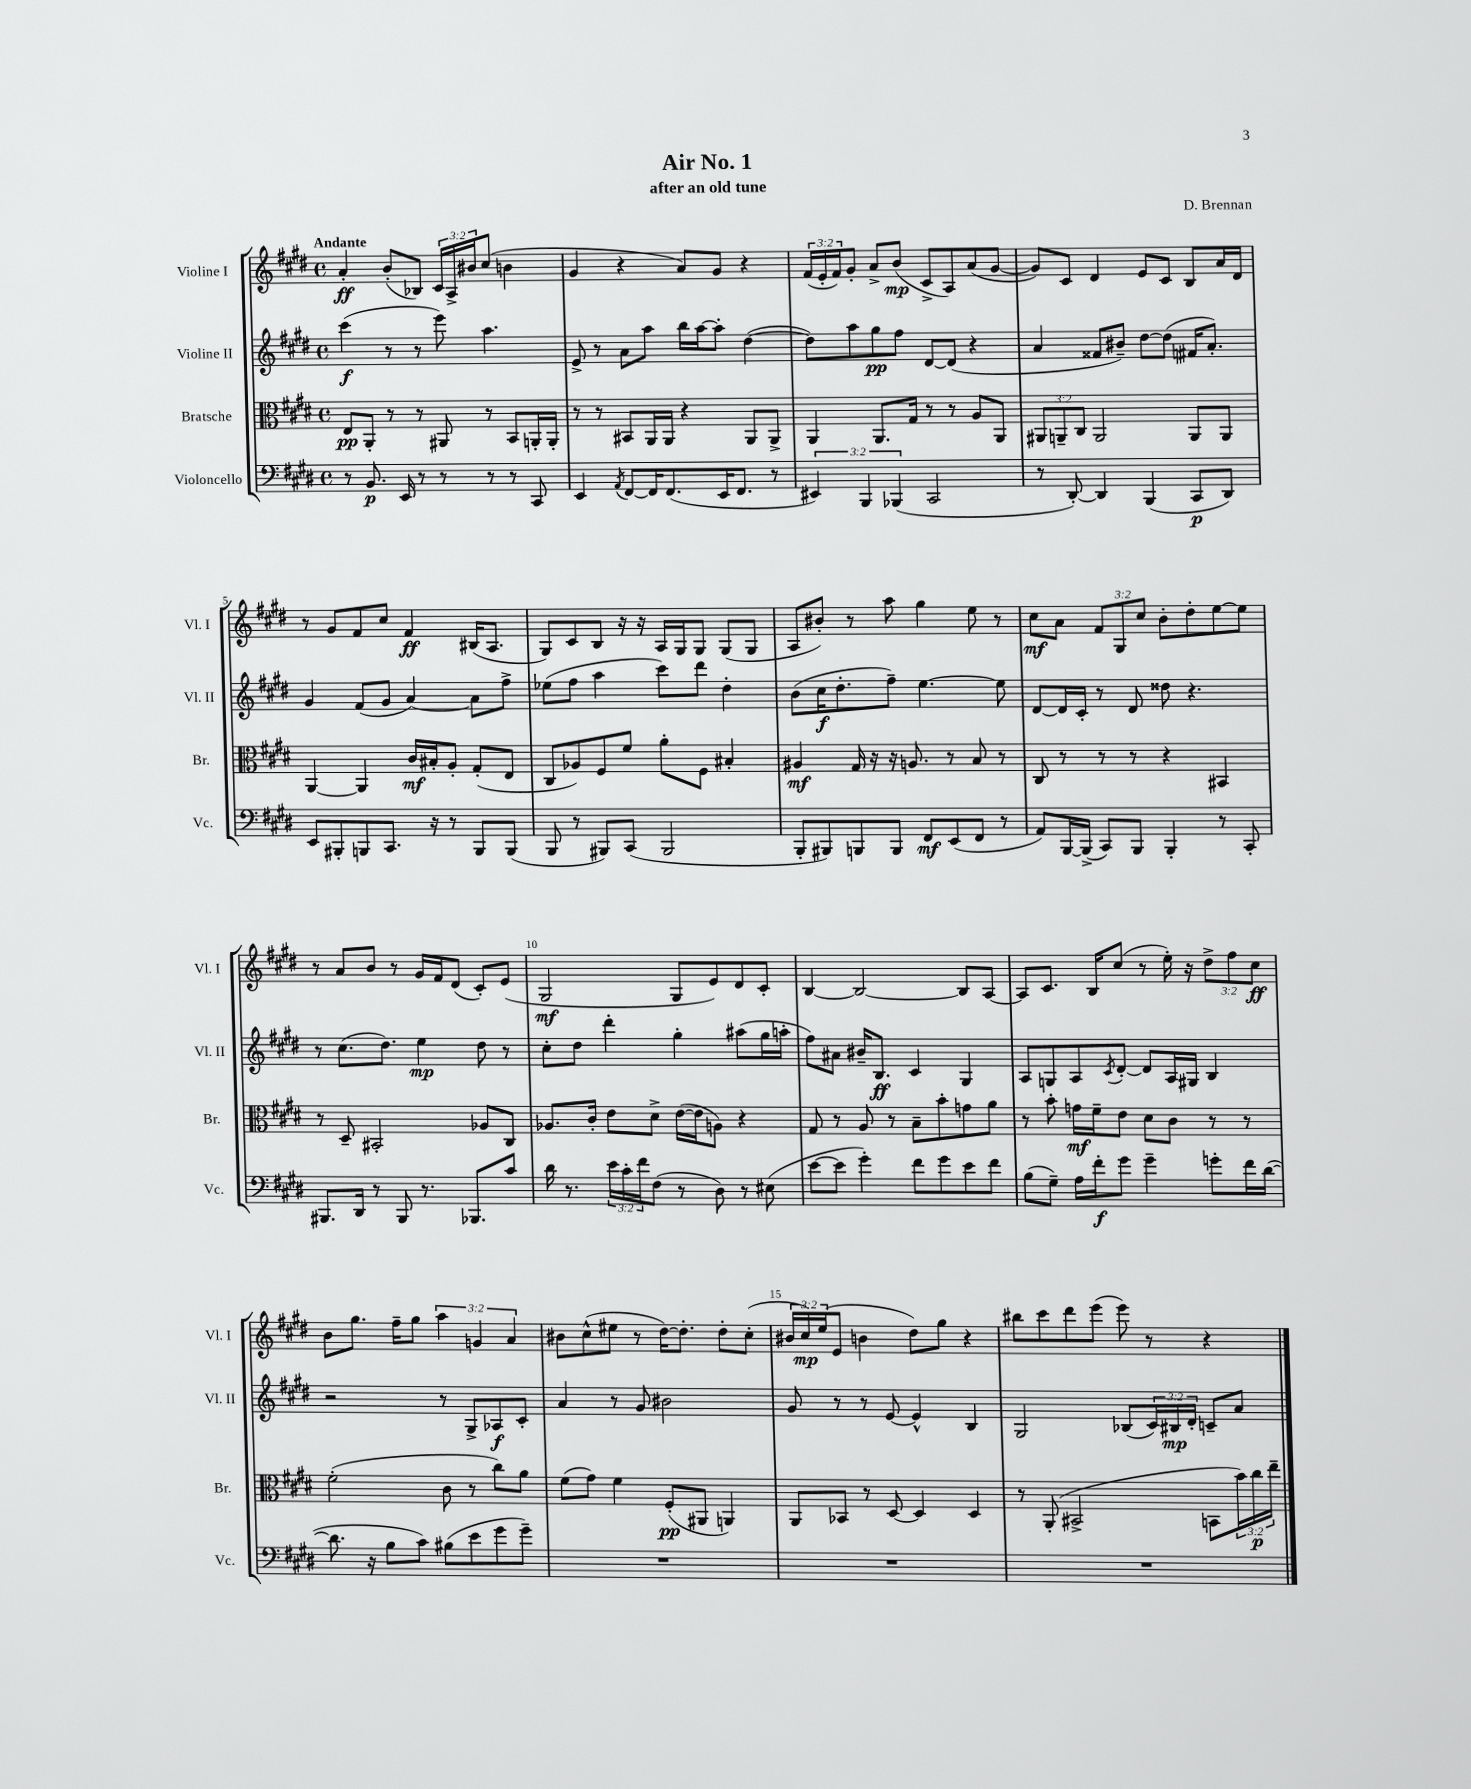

**kern	**kern	**kern	**kern
*staff4	*staff3	*staff2	*staff1
*clefF4	*clefC3	*clefG2	*clefG2
*k[f#c#g#d#]	*k[f#c#g#d#]	*k[f#c#g#d#]	*k[f#c#g#d#]
*M4/4	*M4/4	*M4/4	*M4/4
*met(c)	*met(c)	*met(c)	*met(c)
8r	8E/L	(4ccc#\	4a'/
8.BB/	8AA'/J	.	.
.	8r	8r	(8b'/L
16EE/	.	.	.
8r	8r	8r	8B-/J)
8r	8AA#/	8eee\)	24c#/LL
.	.	.	24A^/
.	.	.	24b#/J
8r	8r	4.aa\	(8cc#/J
8r	8BB/L	.	4b\
8CC#/	16AA'/L	.	.
.	16AA'/JJ	.	.
=	=	=	=
4EE/	8r	8e^/	4g#/
.	8r	8r	.
8qAA/	.	.	.
[8FF#/L	8BB#/L	8a\L	4r
16FF#/]K	16AA/L	8aa\J	.
(8.FF#/	16AA/JJ	.	.
.	4r	16bb\LL	8a/L)
.	.	[16aa\J	.
16EE/K	.	8aa'\]J	8g#/J
8.FF#/J	.	.	.
.	8AA/L	([4dd#\	4r
8r	8AA^/J	.	.
=	=	=	=
6EE#/)	4AA/	8dd#\]L)	(24f#/LL
.	.	.	24e'/
.	.	.	24f#/J)
.	.	8aa\	8g#'/J
6BBB/	.	.	.
.	8.AA/L	8gg#\	8a^/L
(6BBB-/	.	.	.
.	.	8ff#\J	(8b/J
.	16G#/Jk	.	.
2CC#/	8r	[8d#/L	8c#^/L
.	8r	(8d#/]J	8A/)
.	8A/L	4r	(8a/
.	8AA/J	.	[8g#/J
=	=	=	=
8r	12AA#/L	4a/	8g#/]L)
.	12AA~/	.	.
[8DD#'/)	.	.	8c#/J
.	12C#/J	.	.
4DD#/]	2AA/	8f##/L	4d#/
.	.	8b#~/J)	.
(4BBB/	.	[8dd#\L	8e/L
.	.	(8dd#\]J	8c#/J
8CC#/L	8AA/L	16f#/LK	8B/L
.	.	8.a'/J)	.
8DD#/J)	8AA/J	.	16a/L
.	.	.	16d#/JJ
=	=	=	=
8EE/L	[4AA/	4g#/	8r
8BBB#'/	.	.	8g#/L
8BBB/	4AA/]	(8f#/L	8f#/
8.CC#/J	.	8g#/J	8cc#/J
.	16c#/LL	[4a/)	4f#/
16r	16B#'/J	.	.
8r	8A'/J	.	.
8BBB/L	(8G#'/L	8a\]L	(16B#/LK
.	.	.	8.A/J
(8BBB/J	8E/J	8ff#^\J	.
=	=	=	=
8BBB/	8C#/L	(8ee-\L	8G#/L)
8r	8A-/)	8ff#\J	8c#/
8BBB#/L)	8F#/	4aa\	8B/J
(8CC#/J	8f#/J	.	16r
.	.	.	16r
2BBB#/	8a'\L	8ccc#\L)	16A/LL
.	.	.	16G#/J
.	8F#\J	8ddd#\J	8G#/J
.	4B#'/	4dd#'\	(8G#/L
.	.	.	8G#/J
=	=	=	=
8BBB'/L	4A#/	(8b\L	8A/L
8BBB#/)	.	16cc#\K	8b#'/J)
.	.	8.dd#'\	.
8BBB/	16G#/	.	8r
.	16r	.	.
8BBB/J	16r	8ff#~\J)	8aa\
.	8.A/	.	.
8FF#/L	.	[4.ee\	4gg#\
(8EE/	8r	.	.
8FF#/J	8B/	.	8ee\
8r	8r	8ee\]	8r
=	=	=	=
8AA/L)	8C#/	[8d#/L	8cc#\L
[16BBB/L	8r	16d#/]L	8a\J
(16BBB^/]JJ	.	16c#'/JJ	.
8CC#/L)	8r	8r	12f#/L
.	.	.	12G#/
8BBB/J	8r	8d#/	.
.	.	.	12cc#/J
4BBB'/	4r	8dd##\	8b'\L
.	.	4.r	8dd#'\
8r	4BB#/	.	[8ee\
8CC#'/	.	.	8ee\]J
=	=	=	=
8.BBB#/L	8r	8r	8r
.	8D#~/	(8.cc#\L	8a/L
16DD#/Jk	.	.	.
8r	2BB#'/	.	8b/J
.	.	8.dd#\J)	.
8BBB#/	.	.	8r
8.r	.	4ee\	16g#/LL
.	.	.	16f#/J
.	.	.	(8d#/J
8.BBB-/L	.	.	.
.	8A-/L	8dd#\	8c#'/L)
8c#/J	8C#/J	8r	(8e/J
=	=	=	=
16d#\	8.A-/L	8cc#'\L	2G#/
8.r	.	.	.
.	.	8dd#\J	.
.	16c#'/Jk	.	.
24e\LL	8e\L	4ddd#'\	.
24c#'\	.	.	.
24f#\J	.	.	.
(8F#\J	8d#^\J	.	.
8r	([16e\LL	4gg#'\	8G#/L
.	16e\]J	.	.
8D#\)	8A\J)	.	8e/)
8r	4r	(8aa#\L	8d#/
(8E#\	.	16gg#\L	8c#'/J
.	.	16aa'\JJ	.
=	=	=	=
[8e\L	8G#/	8ff#\L)	[4B/
8e\]J	8r	8a#\J	.
4g#'\)	8A/	16b#~/LK	2B/_
.	.	8.B/J	.
.	8r	.	.
8f#\L	8B~\L	4c#/	.
8g#\	8b'\	.	.
8e\	8g\	4G#/	8B/]L
8f#\J	8a\J	.	[8A/J
=	=	=	=
(8B\L	8r	8A/L	8A/]L
8G#~\J)	8b'\	8G/	8.c#/J
16A\LL	16g\LL	8A/	.
16f#'\J	16f#~\J	.	16B/LK
.	.	8qc#/	.
8g#\J	8e\J	[8d#'/J	(8cc#/J
4g#~\	8d#\L	8d#/]L	8r
.	8c#\J	16A/L	16ee'\)
.	.	16G#/JJ	16r
8g'\L	8r	4B/	12dd#^\L
.	.	.	12ff#\
16f#\L	8r	.	.
.	.	.	12cc#\J
([16d#\JJ	.	.	.
=	=	=	=
8.d#\]	(2f#'\	2r	8b\L
.	.	.	8.gg#\J
16r	.	.	.
8B\L	.	.	.
.	.	.	16ff#~\LK
8c#\J)	.	.	8gg#\J
(8B#\L	8c#\	8r	6aa\
8e\	8r	8G#^/L	.
.	.	.	6g/
8g#\	8cc#\L)	8A-/	.
.	.	.	6a/
8g#~\J)	8a\J	8c#'/J	.
=	=	=	=
1r	(8f#\L	4a/	8b#\L
.	8g#\J)	.	(8cc#^^\
.	4f#\	8r	8ee#\J
.	.	8g#/	8r
.	(8F#'/L	2b#\	[16dd#\LK)
.	.	.	8.dd#'\]J
.	8AA#/J	.	.
.	4AA/)	.	8dd#'\L
.	.	.	(8cc#'\J
=	=	=	=
1r	8AA/L	8g#/	24b#/LL
.	.	.	24cc#/)
.	.	.	(24ee/J
.	8BB-/J	8r	8e/J
.	8r	8r	4b\
.	[8D#/	[8e/	.
.	4D#/]	4e^^/]	8dd#\L)
.	.	.	8gg#\J
.	4D#/	4B/	4r
=	=	=	=
1r	8r	2G#/	8bb#\L
.	(8AA'/	.	8ccc#\
.	2BB#^/	.	8ddd#\
.	.	.	(8eee\J
.	.	(8B-/L	8eee\)
.	.	24c#/L)	8r
.	.	24B#/	.
.	.	24d#'/JJ	.
.	8BB\L	8c~/L	4r
.	24b\L)	8a/J	.
.	24cc#\	.	.
.	24ee~\JJ	.	.
==	==	==	==
*-	*-	*-	*-
